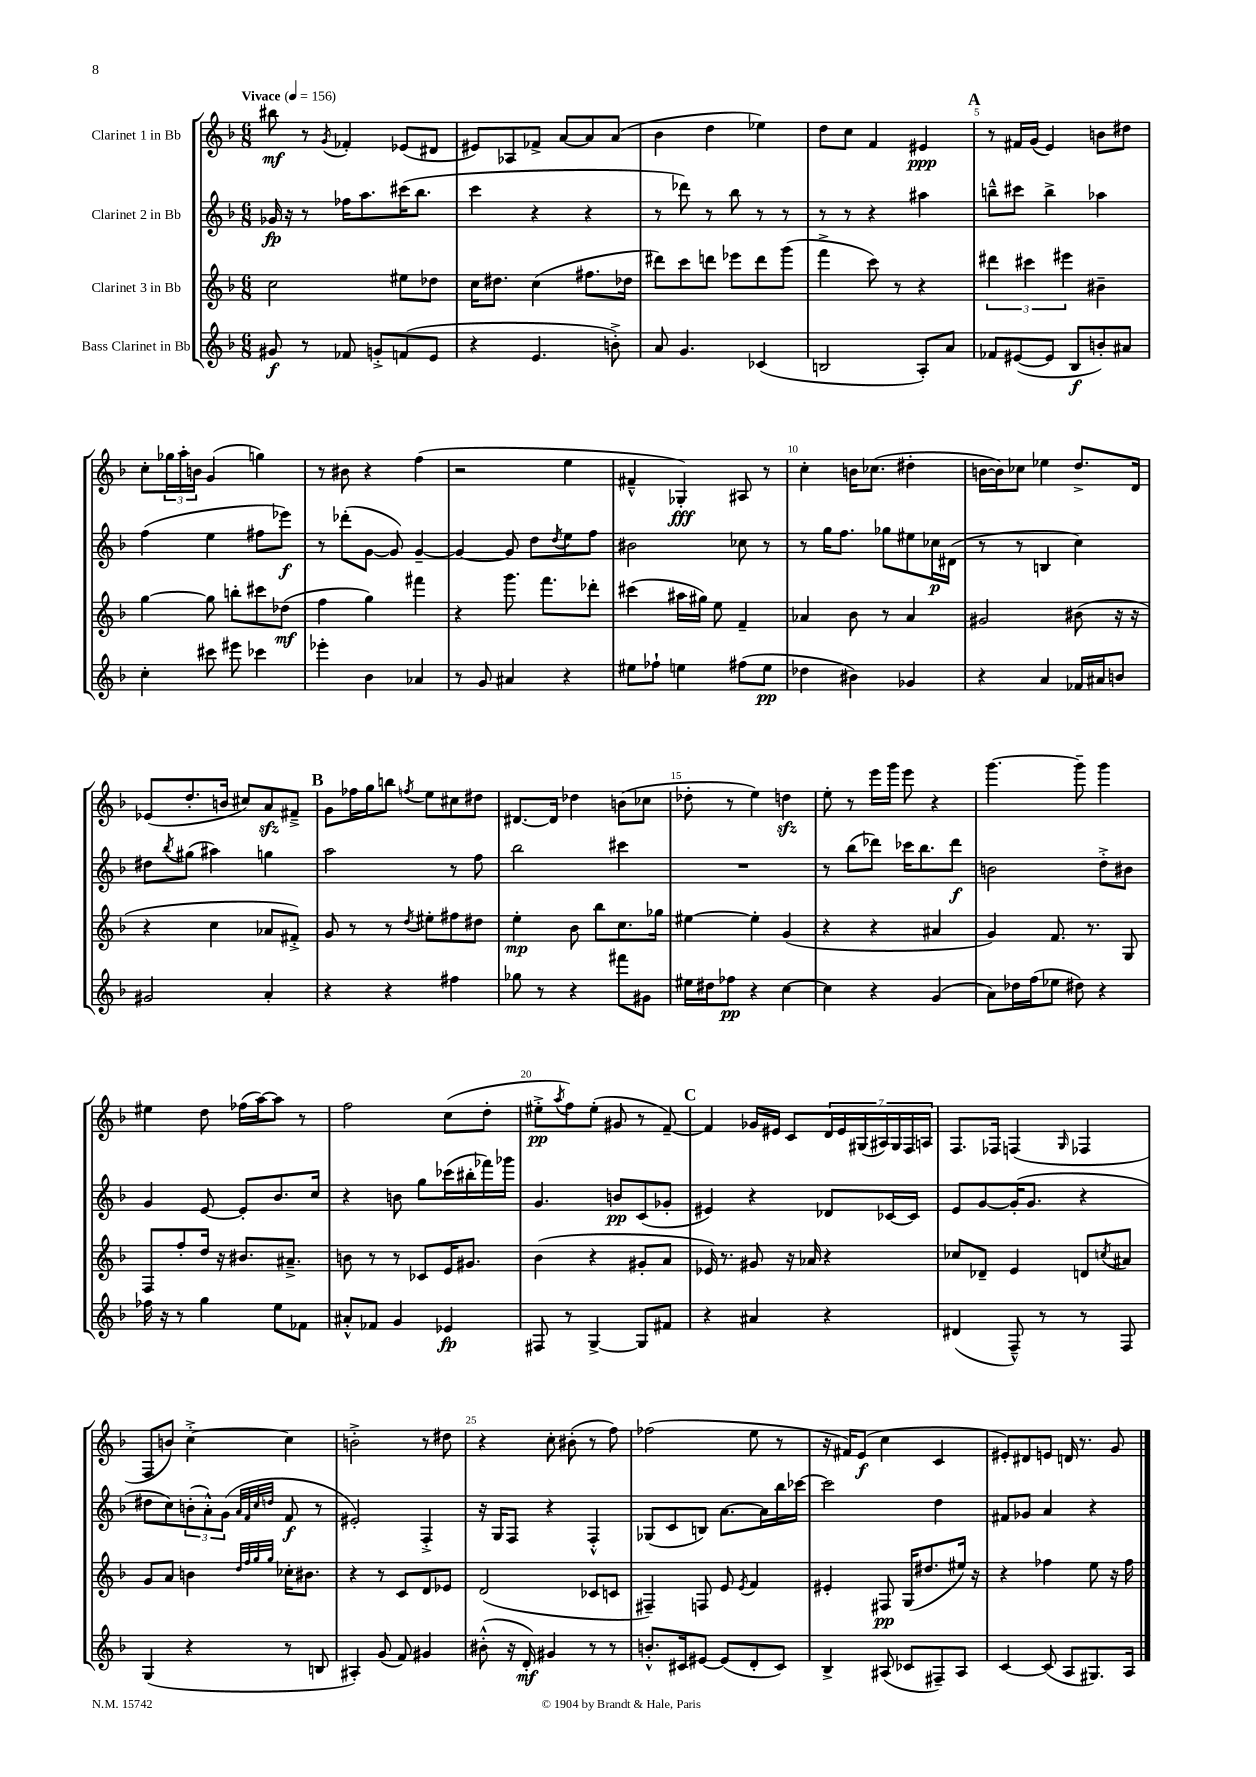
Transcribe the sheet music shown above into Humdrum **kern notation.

**kern	**dynam	**kern	**dynam	**kern	**dynam	**kern	**dynam
*part4	*part4	*part3	*part3	*part2	*part2	*part1	*part1
*staff4	*staff4	*staff3	*staff3	*staff2	*staff2	*staff1	*staff1
*I"Bass Clarinet in Bb	*	*I"Clarinet 3 in Bb	*	*I"Clarinet 2 in Bb	*	*I"Clarinet 1 in Bb	*
*clefG2	*	*clefG2	*	*clefG2	*	*clefG2	*
*k[b-]	*	*k[b-]	*	*k[b-]	*	*k[b-]	*
*M6/8	*	*M6/8	*	*M6/8	*	*M6/8	*
*MM156	*	*MM156	*	*MM156	*	*MM156	*
=1	=1	=1	=1	=1	=1	=1	=1
!	!	!	!	!	!	!LO:TX:a:B:t=Vivace	!
8g#X/	f	2cc\	.	16g-X/	fp	8bb#X\	mf
.	.	.	.	16r	.	.	.
8r	.	.	.	8r	.	8r	.
.	.	.	.	.	.	8qg/	.
8f-X/	.	.	.	16ff-X\KL	.	4f-X'/	.
.	.	.	.	8.aa\	.	.	.
8gn'^/L	.	.	.	.	.	.	.
(8fn/	.	8ee#X\L	.	(16ccc#X\K	.	(8e-X/L	.
.	.	.	.	8.bb-\J	.	.	.
8e/J	.	8dd-X\J	.	.	.	8d#X/J	.
=2	=2	=2	=2	=2	=2	=2	=2
4r	.	16cc\KL	.	4ccc\	.	8e#X/L)	.
.	.	8.dd#X\J	.	.	.	.	.
.	.	.	.	.	.	8A-X/	.
4.e/	.	(4cc\	.	4r	.	8f-X^/J	.
.	.	.	.	.	.	[8a/L	.
.	.	8.ff#X\L	.	4r	.	8a/]	.
8bn'^\)	.	.	.	.	.	(8a/J	.
.	.	16dd-X\Jk	.	.	.	.	.
=3	=3	=3	=3	=3	=3	=3	=3
8a/	.	8ddd#X\L)	.	8r	.	4b-\	.
4.g/	.	8ccc\	.	8ddd-X\)	.	.	.
.	.	8dddn\J	.	8r	.	4dd\	.
.	.	8eee-X\L	.	8bb-\	.	.	.
(4c-X/	.	8ddd\	.	8r	.	4ee-X\)	.
.	.	(8ggg\J	.	8r	.	.	.
=4	=4	=4	=4	=4	=4	=4	=4
2Bn/	.	4fff^\	.	8r	.	8dd\L	.
.	.	.	.	8r	.	8cc\J	.
.	.	8ccc\)	.	4r	.	4f/	.
.	.	8r	.	.	.	.	.
8A'/L)	.	4r	.	4aa#X\	.	4e#X/	ppp
8a/J	.	.	.	.	.	.	.
!!LO:REH:place=s1:t=A
=5	=5	=5	=5	=5	=5	=5	=5
8f-X/L	.	6ddd#X\	.	8bbn~^^\L	.	8r	.
([8e#X/	.	.	.	8ccc#X\J	.	16f#X/LL	.
.	.	6ccc#X\	.	.	.	.	.
.	.	.	.	.	.	(16g/JJ	.
8e#/J]	.	.	.	4bb^\	.	4e/)	.
.	.	6eee#X\	.	.	.	.	.
8B-/L	f	.	.	.	.	.	.
8bn'/)	.	4b#X~\	.	4aa-X\	.	8bn\L	.
8a#X/J	.	.	.	.	.	8dd#X\J	.
!!LO:LB:g=z
=6	=6	=6	=6	=6	=6	=6	=6
4cc'\	.	[4gg\	.	(4ff\	.	8cc'\L	.
.	.	.	.	.	.	24gg-X\L	.
.	.	.	.	.	.	24aa'\	.
.	.	.	.	.	.	24bn\JJ	.
8ccc#X\	.	8gg\]	.	4ee\	.	(4g/	.
8eee#X\	.	8bbn'\L	.	.	.	.	.
4ccc-X\	.	8ccc#X\	.	8ff#X\L	.	4ggn\)	.
.	.	(8dd-X\J	mf	8eee-X\J)	f	.	.
=7	=7	=7	=7	=7	=7	=7	=7
4eee-X'\	.	4ff\	.	8r	.	8r	.
.	.	.	.	(8ddd-X'\L	.	8b#X\	.
4b-\	.	4gg\)	.	[8g\J	.	4r	.
.	.	.	.	8g/])	.	.	.
4a-X/	.	4fff#X\	.	[4g~/	.	(4ff\	.
=8	=8	=8	=8	=8	=8	=8	=8
8r	.	4r	.	4g/_	.	2r	.
8g/	.	.	.	.	.	.	.
4a#X/	.	8.ggg\	.	8g/]	.	.	.
.	.	.	.	8dd\L	.	.	.
.	.	8.fff\L	.	.	.	.	.
.	.	.	.	8qdd/	.	.	.
4r	.	.	.	8ee\	.	4ee\	.
.	.	8ddd-X'\J	.	8ff\J	.	.	.
=9	=9	=9	=9	=9	=9	=9	=9
8ee#X\L	.	(4ccc#X\	.	2b#X\	.	4f#X~^^/	.
8ff-X`\J	.	.	.	.	.	.	.
4een\	.	16aa#X\LL	.	.	.	4G-X'/)	fff
.	.	16gg#X\JJ)	.	.	.	.	.
.	.	8ee\	.	.	.	.	.
(8ff#X\L	.	4f~/	.	8cc-X\	.	8A#X/	.
8ee\J	pp	.	.	8r	.	8r	.
=10	=10	=10	=10	=10	=10	=10	=10
4dd-X\	.	4a-X/	.	8r	.	4cc'\	.
.	.	.	.	16gg\KL	.	.	.
.	.	.	.	8.ff\J	.	.	.
4b#X\)	.	8b-\	.	.	.	16bn\KL	.
.	.	.	.	.	.	(8.cc-X\J	.
.	.	8r	.	8gg-X\L	.	.	.
4g-X/	.	4a-/	.	8ee#X\	.	4dd#X'\	.
.	.	.	.	16cc-X\L	p	.	.
.	.	.	.	(16d#X\JJ	.	.	.
=11	=11	=11	=11	=11	=11	=11	=11
4r	.	2g#X/	.	8r	.	[16bn\LL	.
.	.	.	.	.	.	16b\J])	.
.	.	.	.	8r	.	8cc-X\J	.
4a/	.	.	.	4Bn/	.	4ee-X\	.
16f-X/LL	.	(8b#X\	.	4cc\)	.	8.dd^/L	.
16a#X/J	.	.	.	.	.	.	.
8bn/J	.	16r	.	.	.	.	.
.	.	16r	.	.	.	16d/Jk	.
!!LO:LB:g=z
=12	=12	=12	=12	=12	=12	=12	=12
2g#X/	.	4r	.	8dd#X\L	.	(8e-X/L	.
.	.	.	.	8qbb-/	.	.	.
.	.	.	.	(8gg#X\J	.	8.dd'/	.
.	.	4cc\	.	4aa#X\)	.	.	.
.	.	.	.	.	.	16bn/Jk	.
.	.	.	.	.	.	8cc#X/L)	.
4a'/	.	8a-X/L	.	4ggn\	.	8azz/	.
.	.	8f#X'^/J)	.	.	.	8f#X~^/J	.
!!LO:REH:place=s1:t=B
=13	=13	=13	=13	=13	=13	=13	=13
4r	.	8g/	.	2aa\	.	8g\L	.
.	.	8r	.	.	.	16ff-X\L	.
.	.	.	.	.	.	16gg\J	.
4r	.	8r	.	.	.	8bbn\J	.
.	.	8qdd/	.	.	.	8qffn/	.
.	.	8ee#X'\L	.	.	.	8ee\L	.
4ff#X\	.	8ff#X\	.	8r	.	8cc#X\	.
.	.	8dd#X\J	.	8ff\	.	8dd#X\J	.
=14	=14	=14	=14	=14	=14	=14	=14
8gg-X\	.	4ee'\	mp	2bb-\	.	[8.d#X/L	.
8r	.	.	.	.	.	.	.
.	.	.	.	.	.	16d#/Jk]	.
4r	.	8b-\	.	.	.	4dd-X\	.
.	.	8bb-\L	.	.	.	.	.
8fff#X\L	.	8.cc\	.	4ccc#X\	.	(8bn\L	.
8g#X\J	.	.	.	.	.	8cc-X\J	.
.	.	16gg-X\Jk	.	.	.	.	.
=15	=15	=15	=15	=15	=15	=15	=15
16ee#X\LL	.	[4ee#X\	.	2.r	.	8dd-X'\	.
16dd#X\J	.	.	.	.	.	.	.
8ff-X\J	pp	.	.	.	.	8r	.
4r	.	4ee#'\]	.	.	.	4ee\)	.
[4cc\	.	(4g/	.	.	.	4ddnzz\	.
=16	=16	=16	=16	=16	=16	=16	=16
4cc\]	.	4r	.	8r	.	8ee'\	.
.	.	.	.	(8bb-\L	.	8r	.
4r	.	4r	.	8ddd-X\J)	.	16eee\LL	.
.	.	.	.	.	.	16ggg\JJ	.
.	.	.	.	16ccc-X\KL	.	8eee\	.
.	.	.	.	8.bb-\	.	.	.
(4g/	.	4a#X/	.	.	.	4r	.
.	.	.	.	8ddd-\J	f	.	.
=17	=17	=17	=17	=17	=17	=17	=17
8a\L)	.	4g/)	.	2bn\	.	[4.ggg\	.
16dd-X\L	.	.	.	.	.	.	.
(16ff\J	.	.	.	.	.	.	.
8ee-X\J	.	8.f/	.	.	.	.	.
8dd#X\)	.	.	.	.	.	8ggg~\]	.
.	.	8.r	.	.	.	.	.
4r	.	.	.	8dd'^\L	.	4ggg\	.
.	.	8G/	.	8b#X\J	.	.	.
!!LO:LB:g=z
=18	=18	=18	=18	=18	=18	=18	=18
16ff-X\	.	8F/L	.	4g/	.	4ee#X\	.
16r	.	.	.	.	.	.	.
8r	.	8ff'/	.	.	.	.	.
4gg\	.	16dd/Jk	.	[8e/	.	8dd\	.
.	.	16r	.	.	.	.	.
.	.	8.b#X/L	.	8e'/L]	.	(16ff-X\LL	.
.	.	.	.	.	.	[16aa\J)	.
8ee\L	.	.	.	8.b-/	.	8aa\J]	.
.	.	8.a#X~^/J	.	.	.	.	.
8f-X\J	.	.	.	.	.	8r	.
.	.	.	.	16cc/Jk	.	.	.
=19	=19	=19	=19	=19	=19	=19	=19
8a#X'^^/L	.	8bn\	.	4r	.	2ff\	.
8f-X/J	.	8r	.	.	.	.	.
4g/	.	8r	.	8bn\	.	.	.
.	.	8c-X/L	.	8gg\L	.	.	.
4e-X/	fp	16e/K	.	(16ccc-X\L	.	(8cc\L	.
.	.	8.g#X/J	.	16bb#X'\	.	.	.
.	.	.	.	16fff-X\)	.	8dd'\J	.
.	.	.	.	16ggg-X\JJ	.	.	.
=20	=20	=20	=20	=20	=20	=20	=20
8F#X/	.	(4b-\	.	4.g/	.	8ee#X'^\L	pp
.	.	.	.	.	.	8qaa/	.
8r	.	.	.	.	.	8ff\)	.
[4G^/	.	4r	.	.	.	(8ee#'\J	.
.	.	.	.	8bn/L	pp	8g#X/	.
8G/L]	.	8g#X'/L	.	(8c/	.	8r	.
8f#X/J	.	8a/J	.	8g-X'/J	.	[8f~/)	.
!!LO:REH:place=s1:t=C
=21	=21	=21	=21	=21	=21	=21	=21
4r	.	16e-X/)	.	4e#X/)	.	4f/]	.
.	.	8.r	.	.	.	.	.
4a#X/	.	8g#X/	.	4r	.	16g-X/LL	.
.	.	.	.	.	.	16e#X/JJ	.
.	.	16r	.	.	.	8c/L	.
.	.	16a-X/	.	.	.	.	.
4r	.	4r	.	8d-X/L	.	28d/L	.
.	.	.	.	.	.	28e#/	.
.	.	.	.	.	.	(28G#X/	.
.	.	.	.	.	.	28A#X/)	.
.	.	.	.	[16c-X/L	.	.	.
.	.	.	.	.	.	28G#/	.
.	.	.	.	.	.	28F/	.
.	.	.	.	16c-/JJ]	.	.	.
.	.	.	.	.	.	28An/JJ	.
=22	=22	=22	=22	=22	=22	=22	=22
(4d#X/	.	8cc-X/L	.	8e/L	.	8.F/L	.
.	.	8d-X~/J	.	[8g/	.	.	.
.	.	.	.	.	.	16F-X/Jk	.
8F~^^/)	.	4e/	.	(16g'/K]	.	(4Fn/	.
.	.	.	.	8.g/J	.	.	.
8r	.	.	.	.	.	.	.
.	.	.	.	.	.	16qqG/	.
8r	.	8dn/L	.	4r	.	4F-X/	.
.	.	8qccn/	.	.	.	.	.
8F/	.	8a#X/J	.	.	.	.	.
!!LO:LB:g=z
=23	=23	=23	=23	=23	=23	=23	=23
(4G/	.	8g/L	.	8dd#X\L	.	8F/L	.
.	.	8a/J	.	8cc\)	.	8bn/J)	.
4r	.	4bn\	.	(12bn'\	.	[4cc'^\	.
.	.	.	.	12a'^^\)	.	.	.
.	.	.	.	(12g\J	.	.	.
.	.	32qqdd/LLL	.	32qqa/LLL	.	.	.
.	.	32qqff/	.	32qqf/	.	.	.
.	.	32qqgg/	.	32qqcc/	.	.	.
.	.	32qqgg/JJJ	.	32qqddn/JJJ	.	.	.
8r	.	16cc-X'\KL	.	8f/	f	4cc\]	.
.	.	8.b#X\J	.	.	.	.	.
8Bn/	.	.	.	8r	.	.	.
=24	=24	=24	=24	=24	=24	=24	=24
4A#X'/)	.	4r	.	2e#X'/)	.	2bn'^\	.
(8g/	.	8r	.	.	.	.	.
8f/)	.	8c/L	.	.	.	.	.
4g#X/	.	8d/	.	4F'^/	.	8r	.
.	.	8e-X/J	.	.	.	8dd#X\	.
=25	=25	=25	=25	=25	=25	=25	=25
(8b#X'^^\	.	(2d/	.	16r	.	4r	.
.	.	.	.	16G/KL	.	.	.
16r	.	.	.	8F/J	.	.	.
16d'/)	mf	.	.	.	.	.	.
4g#X/	.	.	.	4r	.	8cc'\	.
.	.	.	.	.	.	(8b#X'\	.
8r	.	8c-X/L	.	4F'^^/	.	8r	.
8r	.	8cn/J	.	.	.	8ff\)	.
=26	=26	=26	=26	=26	=26	=26	=26
8.bn'^^/L	.	4F#X~/)	.	(8G-X/L	.	(2ff-X\	.
.	.	.	.	8c/	.	.	.
16c#X/k	.	.	.	.	.	.	.
[8e#X/J	.	8Fn/	.	8Bn/J)	.	.	.
(8e#/L]	.	8e/	.	[8.a\L	.	.	.
.	.	8qe/	.	.	.	.	.
8d'/	.	4f/	.	.	.	8ee\	.
.	.	.	.	16a\L]	.	.	.
8c#/J)	.	.	.	16bb-\	.	8r	.
.	.	.	.	[16ccc-X\JJ	.	.	.
=27	=27	=27	=27	=27	=27	=27	=27
4B-^/	.	4e#X'/	.	2ccc-\]	.	16r	.
.	.	.	.	.	.	16f#X/KL)	.
.	.	.	.	.	.	(8e/J	f
(8A#X/	.	8F#X/	pp	.	.	4cc\	.
8c-X/L	.	(16G/KL	.	.	.	.	.
.	.	8.dd#X/	.	.	.	.	.
8F#X~/)	.	.	.	4dd\	.	4c/	.
8A#/J	.	16ee#X/Jk)	.	.	.	.	.
.	.	16r	.	.	.	.	.
=28	=28	=28	=28	=28	=28	=28	=28
[4c/	.	4r	.	8f#X/L	.	8e#X'/L)	.
.	.	.	.	8g-X/J	.	8d#X/	.
(8c/]	.	4ff-X\	.	4a/	.	8en/J	.
8A/L	.	.	.	.	.	16dn/	.
.	.	.	.	.	.	8.r	.
8.G#X/)	.	8ee\	.	4r	.	.	.
.	.	16r	.	.	.	8g/	.
16A/Jk	.	16ff-\	.	.	.	.	.
==	==	==	==	==	==	==	==
*-	*-	*-	*-	*-	*-	*-	*-
